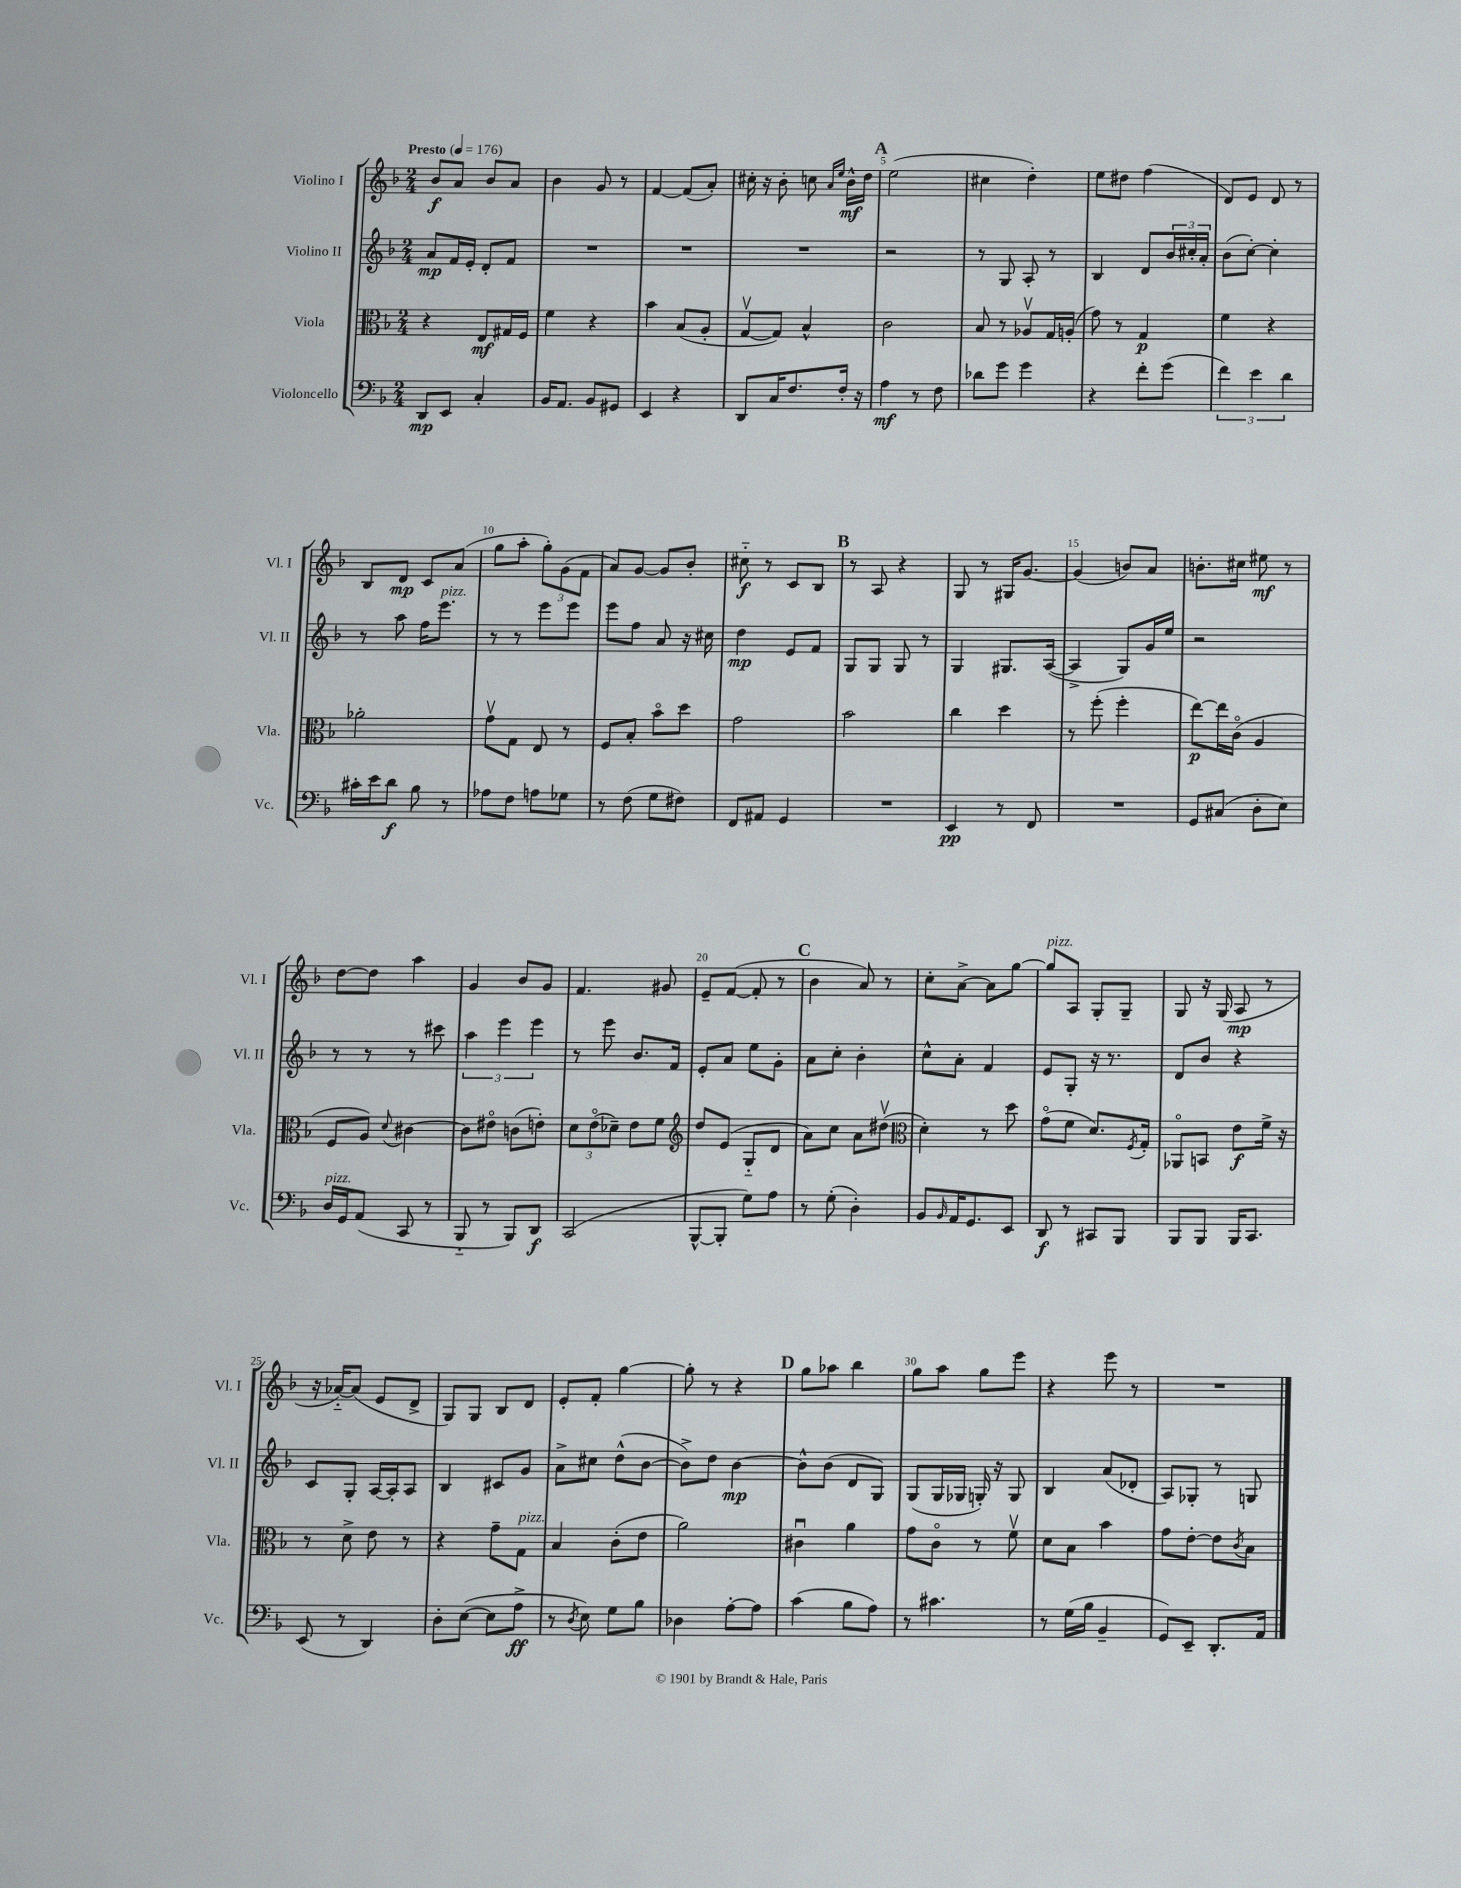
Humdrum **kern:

**kern	**dynam	**kern	**dynam	**kern	**dynam	**kern	**dynam
*part4	*part4	*part3	*part3	*part2	*part2	*part1	*part1
*staff4	*staff4	*staff3	*staff3	*staff2	*staff2	*staff1	*staff1
*I"Violoncello	*	*I"Viola	*	*I"Violino II	*	*I"Violino I	*
*I'Vc.	*	*I'Vla.	*	*I'Vl. II	*	*I'Vl. I	*
*clefF4	*	*clefC3	*	*clefG2	*	*clefG2	*
*k[b-]	*	*k[b-]	*	*k[b-]	*	*k[b-]	*
*M2/4	*	*M2/4	*	*M2/4	*	*M2/4	*
*MM176	*	*MM176	*	*MM176	*	*MM176	*
=1	=1	=1	=1	=1	=1	=1	=1
!	!	!	!	!	!	!LO:TX:a:B:t=Presto	!
8DD/L	mp	4r	.	8a/L	mp	8b-/L	f
8EE/J	.	.	.	16f/L	.	8a/J	.
.	.	.	.	16e'/JJ	.	.	.
4C'/	.	8E/L	mf	8d'/L	.	8b-/L	.
.	.	16G#X/L	.	8f/J	.	8a/J	.
.	.	16F/JJ	.	.	.	.	.
=2	=2	=2	=2	=2	=2	=2	=2
16BB-/KL	.	4f\	.	2r	.	4b-\	.
8.AA/J	.	.	.	.	.	.	.
8BB-/L	.	4r	.	.	.	8g/	.
8GG#X/J	.	.	.	.	.	8r	.
=3	=3	=3	=3	=3	=3	=3	=3
4EE/	.	4b-\	.	2r	.	[4f/	.
4r	.	(8B-/L	.	.	.	(8f/L]	.
.	.	8A'/J	.	.	.	8a'/J)	.
=4	=4	=4	=4	=4	=4	=4	=4
8DD/L	.	[8Gv/L	.	2r	.	16cc#X'\	.
.	.	.	.	.	.	16r	.
16C/K	.	8G/J])	.	.	.	8b-'\	.
8.F/	.	.	.	.	.	.	.
.	.	4B-^^/	.	.	.	8ccn\	.
.	.	.	.	.	.	16qqa/LL	.
.	.	.	.	.	.	16qqee/JJ	.
16F'/Jk	.	.	.	.	.	16b-^^\LL	mf
16r	.	.	.	.	.	16dd\JJ	.
!!LO:REH:place=s1:t=A
=5	=5	=5	=5	=5	=5	=5	=5
4A\	mf	2c\	.	2r	.	(2ee\	.
8r	.	.	.	.	.	.	.
8F\	.	.	.	.	.	.	.
=6	=6	=6	=6	=6	=6	=6	=6
8d-X\L	.	8B-/	.	8r	.	4cc#X\	.
8g\J	.	8r	.	8G/	.	.	.
4g\	.	8A-Xv/L	.	8A'/	.	4dd'\)	.
.	.	16G/L	.	8r	.	.	.
.	.	(16An'/JJ	.	.	.	.	.
=7	=7	=7	=7	=7	=7	=7	=7
4r	.	8g\)	.	4B-/	.	8ee\L	.
.	.	8r	.	.	.	8dd#X\J	.
8f'\L	.	4G/	p	8d/L	.	(4ff\	.
(8g\J	.	.	.	24b-/L	.	.	.
.	.	.	.	24cc#X'/	.	.	.
.	.	.	.	24a'/JJ	.	.	.
=8	=8	=8	=8	=8	=8	=8	=8
6f\)	.	4f\	.	(8b-\L	.	8d/L)	.
.	.	.	.	[8cc'\J)	.	8e/J	.
6e\	.	.	.	.	.	.	.
.	.	4r	.	4cc'\]	.	8d/	.
6d\	.	.	.	.	.	.	.
.	.	.	.	.	.	8r	.
!!LO:LB:g=z
=9	=9	=9	=9	=9	=9	=9	=9
16c#X'\LL	.	2a-X'\	.	8r	.	8B-/L	.
16e\J	.	.	.	.	.	.	.
8d\J	f	.	.	8aa\	.	8d/J	mp
8B-\	.	.	.	16ff\KL	.	8c/L	.
!	!	!	!	!LO:TX:a:i:t=pizz.	!	!	!
.	.	.	.	8.eee\J	.	.	.
8r	.	.	.	.	.	(8a/J	.
=10	=10	=10	=10	=10	=10	=10	=10
8A-X\L	.	8gv\L	.	8r	.	8gg\L	.
8F\J	.	8G\J	.	8r	.	8aa'\J	.
8An\L	.	8E/	.	8eee\L	.	12gg'\L)	.
.	.	.	.	.	.	(12g\	.
8G-X\J	.	8r	.	8eee\J	.	.	.
.	.	.	.	.	.	12f\J	.
=11	=11	=11	=11	=11	=11	=11	=11
8r	.	8F/L	.	8eee\L	.	8a/L)	.
(8F\	.	8B-'/J	.	8ff\J	.	[8g/J	.
8G\L	.	8b-\L	.	8a/	.	8g/L]	.
8F#X\J)	.	8dd\J	.	16r	.	8b-'/J	.
.	.	.	.	16cc#X\	.	.	.
=12	=12	=12	=12	=12	=12	=12	=12
8FF/L	.	2g\	.	4dd\	mp	8cc#X\	f
8AA#X/J	.	.	.	.	.	8r	.
4GG/	.	.	.	8e/L	.	8c/L	.
.	.	.	.	8f/J	.	8B-/J	.
!!LO:REH:place=s1:t=B
=13	=13	=13	=13	=13	=13	=13	=13
2r	.	2b-\	.	8G/L	.	8r	.
.	.	.	.	8G/J	.	8A/	.
.	.	.	.	8G/	.	4r	.
.	.	.	.	8r	.	.	.
=14	=14	=14	=14	=14	=14	=14	=14
4EE/	pp	4cc\	.	4G/	.	8G/	.
.	.	.	.	.	.	8r	.
8r	.	4dd\	.	8.G#X/L	.	16G#X/KL	.
.	.	.	.	.	.	[8.g/J	.
8FF/	.	.	.	.	.	.	.
.	.	.	.	([16A/Jk	.	.	.
=15	=15	=15	=15	=15	=15	=15	=15
2r	.	8r	.	4A^/]	.	(4g/]	.
.	.	(8ff'\	.	.	.	.	.
.	.	4ff'\	.	8G/L)	.	8bn/L)	.
.	.	.	.	16g/L	.	8a/J	.
.	.	.	.	16ee/JJ	.	.	.
=16	=16	=16	=16	=16	=16	=16	=16
8GG/L	.	[8ee\L)	p	2r	.	8.bn'\L	.
(8C#X/J	.	16ee\L]	.	.	.	.	.
.	.	(16c\JJ	.	.	.	16cc#X\Jk	.
8D'\L	.	4A/	.	.	.	8ee#X\	mf
8E\J)	.	.	.	.	.	8r	.
!!LO:LB:g=z
=17	=17	=17	=17	=17	=17	=17	=17
!LO:TX:a:i:t=pizz.	!	!	!	!	!	!	!
16D/LL	.	8F/L	.	8r	.	[8dd\L	.
16GG/J	.	.	.	.	.	.	.
(8AA/J	.	8A/J)	.	8r	.	8dd\J]	.
.	.	8qqd/	.	.	.	.	.
8CC/	.	[4c#X\	.	8r	.	4aa\	.
8r	.	.	.	8ccc#X\	.	.	.
=18	=18	=18	=18	=18	=18	=18	=18
8BBB-/	.	8c#\L]	.	6aa\	.	4g/	.
8r	.	8e#X\J	.	.	.	.	.
.	.	.	.	6eee\	.	.	.
8BBB-/L)	.	(8cn\L	.	.	.	8b-/L	.
.	.	.	.	6eee\	.	.	.
8DD/J	f	8en'\J)	.	.	.	8g/J	.
=19	=19	=19	=19	=19	=19	=19	=19
(2CC/	.	12d\L	.	8r	.	4.f/	.
.	.	(12e\	.	.	.	.	.
.	.	.	.	8eee\	.	.	.
.	.	12d-X~\J)	.	.	.	.	.
.	.	8e\L	.	8.b-/L	.	.	.
.	.	8f\J	.	.	.	8g#X/	.
.	.	.	.	16f/Jk	.	.	.
=20	=20	=20	=20	=20	=20	=20	=20
*	*	*clefG2	*	*	*	*	*
[8BBB-^^/L	.	8dd/L	.	8e'/L	.	8e~/L	.
8BBB-'/J]	.	(8e/J	.	8a/J	.	([8f/J	.
8G\L)	.	8G/L	.	8ee\L	.	8f'/]	.
8A\J	.	8d/J	.	8g'\J	.	8r	.
!!LO:REH:place=s1:t=C
=21	=21	=21	=21	=21	=21	=21	=21
8r	.	8a\L)	.	8a\L	.	4b-\	.
(8G'\	.	8cc\J	.	8cc'\J	.	.	.
4D'\)	.	8a\L	.	4b-'\	.	8a/)	.
.	.	(8dd#Xv\J	.	.	.	8r	.
=22	=22	=22	=22	=22	=22	=22	=22
*	*	*clefC3	*	*	*	*	*
8BB-/L	.	4d'\)	.	8cc^^\L	.	8cc'\L	.
16qqBB-/	.	.	.	.	.	.	.
16AA/K	.	.	.	8a'\J	.	[8a^\J	.
8.GG/	.	.	.	.	.	.	.
.	.	8r	.	4f/	.	8a\L]	.
8EE/J	.	8dd\	.	.	.	[8gg\J	.
=23	=23	=23	=23	=23	=23	=23	=23
!	!	!	!	!	!	!LO:TX:a:i:t=pizz.	!
8DD/	f	(8g\L	.	8e/L	.	8gg/L]	.
8r	.	8f\J	.	8G'/J	.	8A/J	.
8CC#X/L	.	8.d/L)	.	16r	.	8G'/L	.
.	.	.	.	8.r	.	.	.
8BBB-/J	.	.	.	.	.	8G~/J	.
.	.	8qF/	.	.	.	.	.
.	.	16G'/Jk	.	.	.	.	.
=24	=24	=24	=24	=24	=24	=24	=24
8BBB-/L	.	8AA-X/L	.	8d/L	.	8G/	.
8BBB-/J	.	8BBn/J	.	8b-/J	.	16r	.
.	.	.	.	.	.	(16G/	.
16BBB-/KL	.	8e\L	f	4r	.	8A/	mp
8.CC/J	.	.	.	.	.	.	.
.	.	16f^\Jk	.	.	.	8r	.
.	.	16r	.	.	.	.	.
!!LO:LB:g=z
=25	=25	=25	=25	=25	=25	=25	=25
(8EE/	.	8r	.	8c/L	.	16r	.
.	.	.	.	.	.	[16a-X/KL)	.
8r	.	8d^\	.	8G'/J	.	(8a-/J]	.
4DD/)	.	8e\	.	[16A/LL	.	8e/L	.
.	.	.	.	16A'/J]	.	.	.
.	.	8r	.	8A/J	.	8d^/J	.
=26	=26	=26	=26	=26	=26	=26	=26
8D'\L	.	4r	.	4B-/	.	8G/L)	.
([8E\J	.	.	.	.	.	8G/J	.
8E\L]	.	8g~\L	.	8c#X/L	.	8B-/L	.
!	!	!LO:TX:a:i:t=pizz.	!	!	!	!	!
8A^\J	ff	8G\J	.	8g/J	.	8d/J	.
=27	=27	=27	=27	=27	=27	=27	=27
8r	.	4B-/	.	8a^\L	.	8e'/L	.
8qD/	.	.	.	.	.	.	.
8E\)	.	.	.	8cc#X\J	.	8f'/J	.
8G\L	.	(8c'\L	.	(8dd^^\L	.	[4gg\	.
8B-\J	.	8e\J	.	[8b-\J	.	.	.
=28	=28	=28	=28	=28	=28	=28	=28
4D-X\	.	2a\)	.	8b-^\L])	.	8gg'\]	.
.	.	.	.	8dd\J	.	8r	.
[8A'\L	.	.	.	[4b-\	mp	4r	.
8A\J]	.	.	.	.	.	.	.
!!LO:REH:place=s1:t=D
=29	=29	=29	=29	=29	=29	=29	=29
(4c\	.	4c#Xu\	.	8b-^^\L]	.	8gg\L	.
.	.	.	.	(8b-\J	.	8aa-X\J	.
8B-\L	.	4a\	.	8d/L	.	4bb-\	.
8A\J)	.	.	.	8G/J)	.	.	.
=30	=30	=30	=30	=30	=30	=30	=30
8r	.	8g\L	.	(8G/L	.	8gg\L	.
4.c#X\	.	8c\J	.	16G/L	.	8aa\J	.
.	.	.	.	16G-X/JJ	.	.	.
.	.	8r	.	16Gn'/)	.	8gg\L	.
.	.	.	.	16r	.	.	.
.	.	8fv\	.	8G/	.	8eee\J	.
=31	=31	=31	=31	=31	=31	=31	=31
8r	.	8d\L	.	4B-/	.	4r	.
(16G\LL	.	8B-\J	.	.	.	.	.
16B-\JJ	.	.	.	.	.	.	.
4BB-~/	.	4b-\	.	(8a/L	.	8eee\	.
.	.	.	.	8d-X'/J	.	8r	.
=32	=32	=32	=32	=32	=32	=32	=32
8GG/L)	.	8g\L	.	8A/L)	.	2r	.
8EE~/J	.	[8e'\J	.	8G-X'/J	.	.	.
8.DD'/L	.	8e\L]	.	8r	.	.	.
.	.	8qc/	.	.	.	.	.
.	.	8B-\J	.	8Gn/	.	.	.
16AA/Jk	.	.	.	.	.	.	.
==	==	==	==	==	==	==	==
*-	*-	*-	*-	*-	*-	*-	*-
